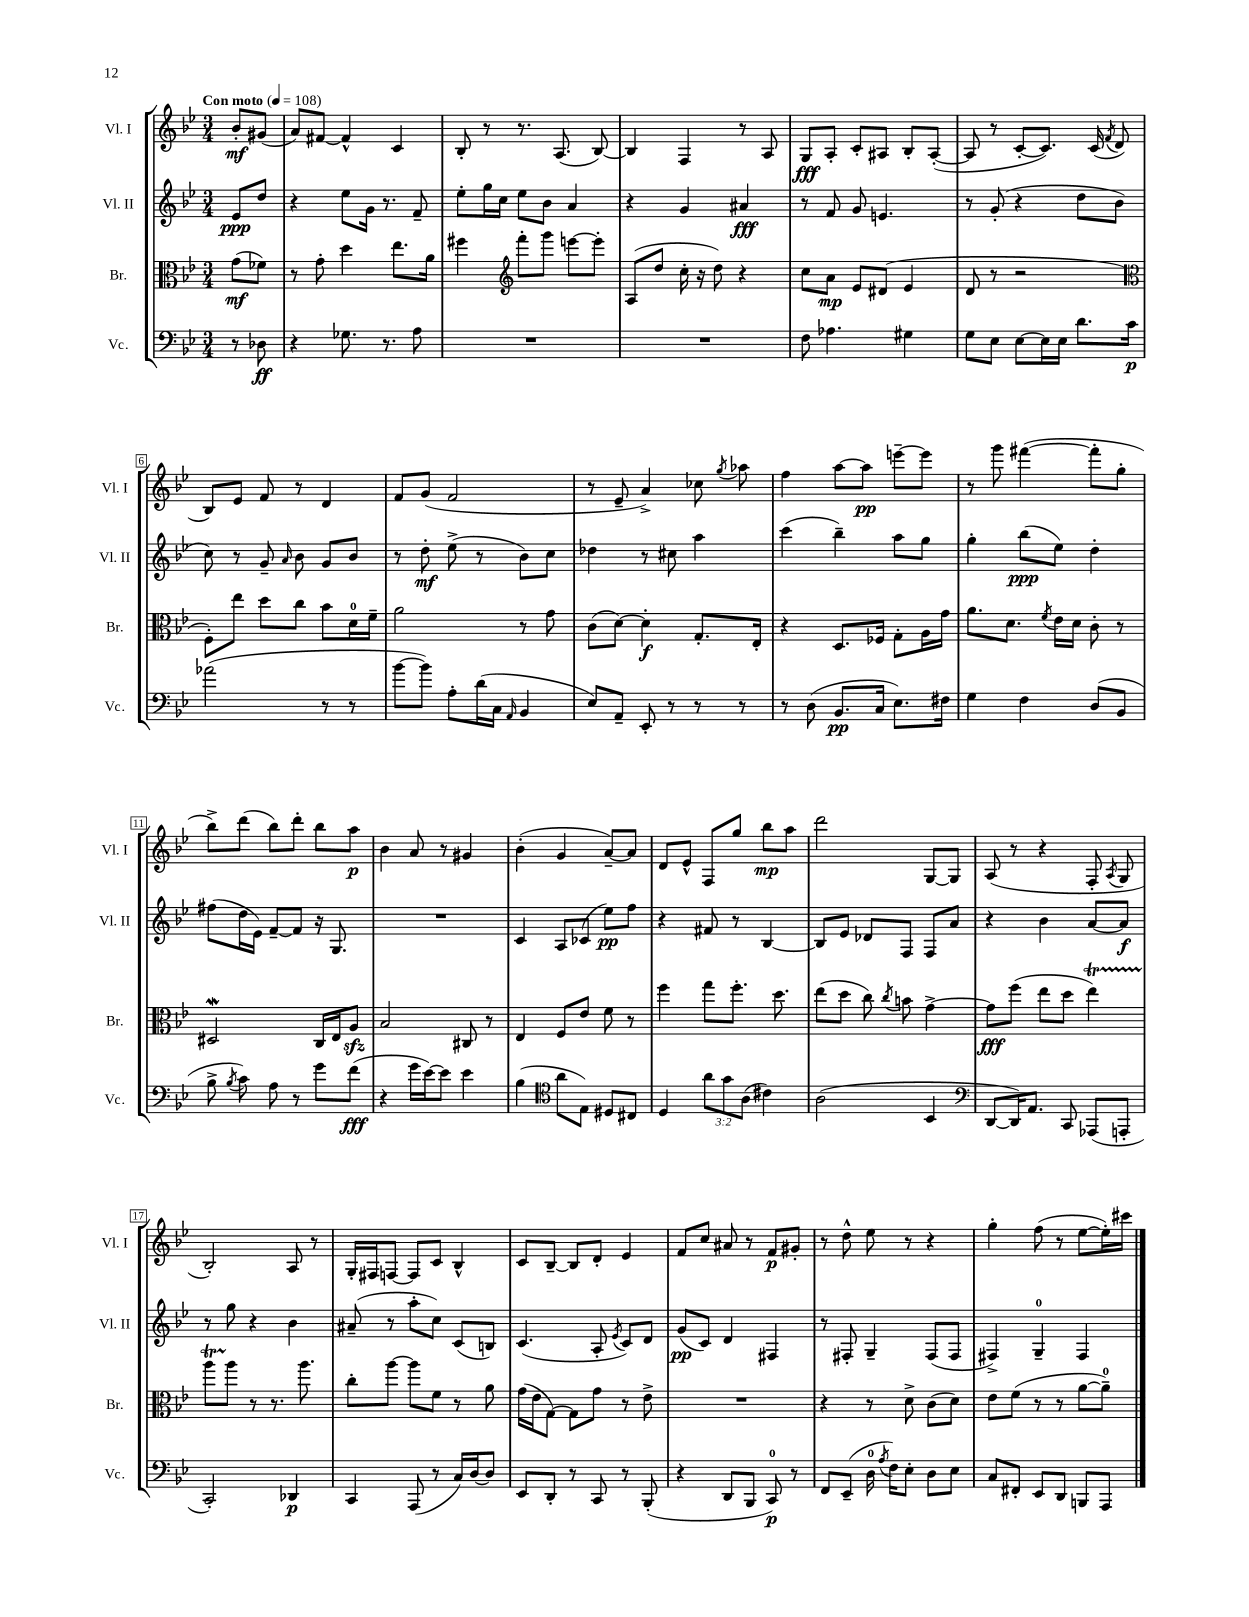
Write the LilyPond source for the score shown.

<<
\new StaffGroup <<
\new Staff = "s0" \with { instrumentName = "Vl. I" shortInstrumentName = "Vl. I" } {
    \clef treble \key bes \major \numericTimeSignature \time 3/4 \partial 4 \tempo "Con moto" 4 = 108
    \autoBeamOff bes'8[-.\mf gis'8]( |
    a'8[) fis'8]~ fis'4-^ c'4 |
    bes8-. r8 r8. a8.( bes8~) |
    bes4 f4 r8 a8 |
    g8[\fff a8]-. c'8[-. ais8] bes8[-. ais8]~-.( |
    ais8 r8 c'8[~-. c'8.]) c'16( \acciaccatura { f'8 } d'8 |
    bes8[) ees'8] f'8 r8 d'4 |
    f'8[ g'8]( f'2 |
    r8 ees'8-- a'4->) ces''8 \acciaccatura { g''8 } aes''8 |
    f''4 a''8[~ a''8]\pp e'''8[~-- e'''8] |
    r8 g'''8 fis'''4~( fis'''8[-. g''8]-. |
    bes''8[->) d'''8]( bes''8[) d'''8]-. bes''8[ a''8]\p |
    bes'4 a'8 r8 gis'4 |
    bes'4-.( g'4 a'8[~--) a'8] |
    d'8[ ees'8]-^ f8[ g''8] bes''8[\mp a''8] |
    d'''2 g8[~ g8] |
    a8( r8 r4 f8-. \acciaccatura { a8 } g8 |
    bes2-.) a8 r8 |
    g16[-. fis16 f8]~ f8[ c'8] bes4-^ |
    c'8[ bes8]~-- bes8[ d'8]-. ees'4 |
    f'8[ c''8] ais'8 r8 f'8[\p gis'8]-. |
    r8 d''8-^ ees''8 r8 r4 |
    g''4-. f''8( r8 ees''8[~ ees''16-.) cis'''16] \bar "|." |
}
\new Staff = "s1" \with { instrumentName = "Vl. II" shortInstrumentName = "Vl. II" } {
    \clef treble \key bes \major \numericTimeSignature \time 3/4 \partial 4
    \autoBeamOff ees'8[\ppp d''8] |
    r4 ees''8[ g'16] r8. f'8-- |
    ees''8[-. g''16 c''16] ees''8[ bes'8] a'4 |
    r4 g'4 ais'4\fff |
    r8 f'8 g'8 e'4. |
    r8 g'8-.( r4 d''8[ bes'8] |
    c''8) r8 g'8-- \grace { a'16 } bes'8 g'8[ bes'8] |
    r8 d''8-.\mf ees''8->( r8 bes'8[) c''8] |
    des''4 r8 cis''8 a''4 |
    c'''4( bes''4--) a''8[ g''8] |
    g''4-. bes''8[\ppp( ees''8]) d''4-. |
    fis''8[( d''16 ees'16]) f'8[~-- f'8] r16 g8. |
    R2. |
    c'4 a8[ ces'8]( ees''8[\pp) f''8] |
    r4 fis'8 r8 bes4~ |
    bes8[ ees'8] des'8[ f8] f8[ a'8] |
    r4 bes'4 a'8[~ a'8]\f |
    r8 g''8 r4 bes'4 |
    ais'8--( r8 a''8[-. c''8]) c'8[( b8]) |
    c'4.( a8-. \acciaccatura { ees'8 } c'8[) d'8] |
    g'8[\pp( c'8]) d'4 fis4 |
    r8 fis8-. g4-- fis8[( fis8] |
    fis4->) g4-0-- fis4 \bar "|." |
}
\new Staff = "s2" \with { instrumentName = "Br." shortInstrumentName = "Br." } {
    \clef alto \key bes \major \numericTimeSignature \time 3/4 \partial 4
    \autoBeamOff g'8[\mf( fes'8]) |
    r8 g'8-. d''4 ees''8.[ a'16] |
    fis''4 \clef treble f'''8[-. g'''8] e'''8[~ e'''8]-. |
    a8[( d''8] c''16-. r16 d''8) r4 |
    c''8[ a'8]\mp ees'8[ dis'8]( ees'4 |
    d'8 r8 r2 |
    \clef alto f8[-.) ees''8] d''8[ c''8] bes'8[ d'16-0 f'16]-- |
    a'2 r8 g'8 |
    c'8[( d'8]~) d'4-.\f g8.[-. ees16]-. |
    r4 d8.[ fes16] g8[-. a16 g'16] |
    a'8.[ d'8.] \acciaccatura { f'8 } ees'16[ d'16] c'8-. r8 |
    dis2\mordent c16[ ees16 a8]\sfz |
    bes2 cis8 r8 |
    ees4 f8[ ees'8] f'8 r8 |
    f''4 g''8[ f''8.]-. d''8. |
    ees''8[( d''8] c''8) \acciaccatura { c''8 } b'8 g'4~-> |
    g'8[\fff f''8]( ees''8[ d''8] ees''4\startTrillSpan) |
    a''8[ a''8]\stopTrillSpan r8 r8. a''8. |
    c''8[-. a''8]~ a''8[ f'8] r8 a'8 |
    g'16[( ees'16 g8]~) g8[ g'8] r8 ees'8-> |
    R2. |
    r4 r8 d'8-> c'8[( d'8]) |
    ees'8[ f'8]( r8 r8 a'8[~ a'8]-0--) \bar "|." |
}
\new Staff = "s3" \with { instrumentName = "Vc." shortInstrumentName = "Vc." } {
    \clef bass \key bes \major \numericTimeSignature \time 3/4 \override Staff.TupletNumber.text = #tuplet-number::calc-fraction-text \partial 4
    \autoBeamOff r8 des8\ff |
    r4 ges8. r8. a8 |
    R2. |
    R2. |
    f8 aes4. gis4 |
    g8[ ees8] ees8[~ ees16 ees16] d'8.[ c'16]\p |
    aes'2( r8 r8 |
    bes'8[~ bes'8]) a8[-. d'16( c16] \grace { a,16 } bes,4 |
    ees8[) a,8]-- ees,8-. r8 r8 r8 |
    r8 d8( bes,8.[\pp c16] ees8.[) fis16] |
    g4 f4 d8[( bes,8] |
    bes8-> \acciaccatura { bes8 } c'8) a8 r8 g'8[ f'8]\fff( |
    r4 g'16[ ees'16~) ees'8] ees'4 |
    bes4( \clef tenor a'8[ ees8]) dis8[ cis8] |
    d4 \tuplet 3/2 { a'8[ g'8 a8]( } cis'4) |
    a2( bes,4 |
    \clef bass d,8[~ d,16) a,8.] c,8 aes,,8[( a,,8]-. |
    c,2-.) des,4\p |
    c,4 a,,8( r8 c16[) d16~ d8] |
    ees,8[ d,8]-. r8 c,8 r8 bes,,8-.( |
    r4 d,8[ bes,,8] c,8-0\p) r8 |
    f,8[ ees,8]--( d16-0 \acciaccatura { a8 } f16[) ees8]-. d8[ ees8] |
    c8[ fis,8]-. ees,8[ d,8] b,,8[ a,,8] \bar "|." |
}
>>
>>
\layout { \context { \Score \override BarNumber.stencil = #(make-stencil-boxer 0.1 0.3 ly:text-interface::print) } }
